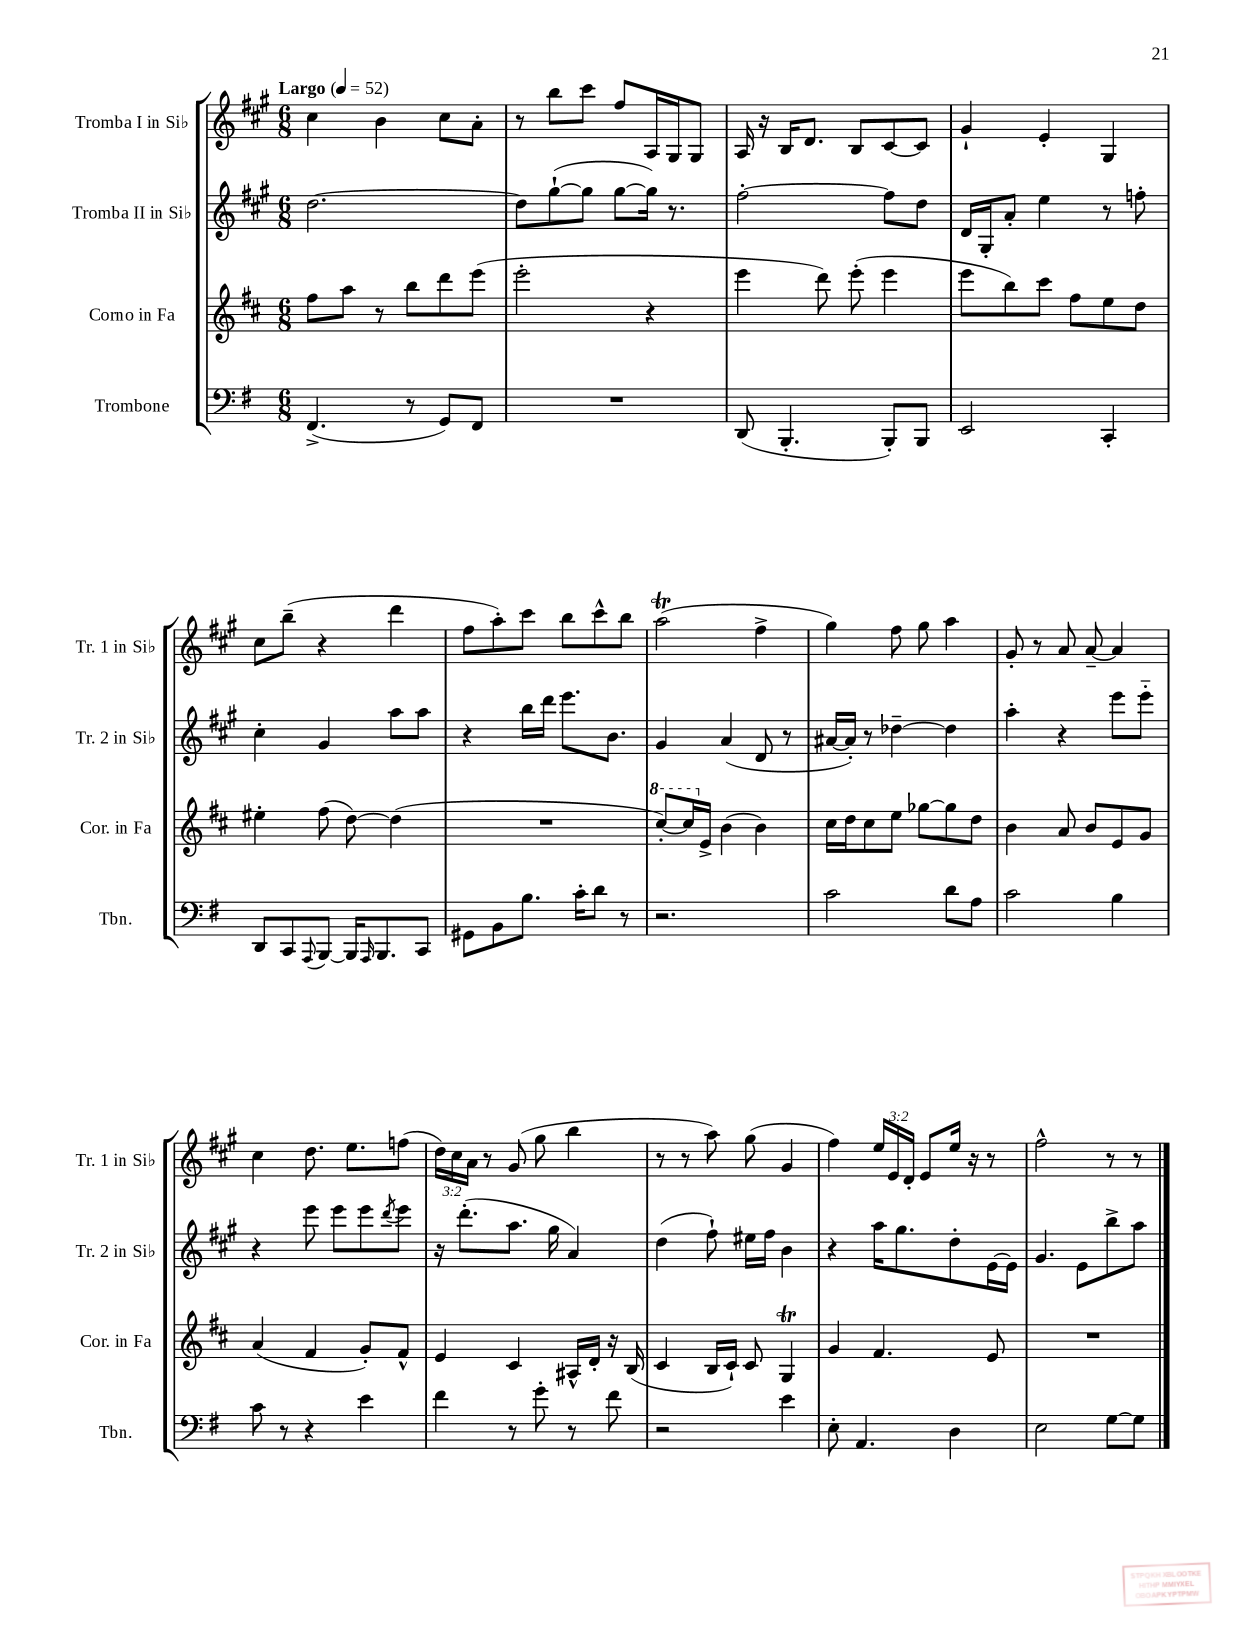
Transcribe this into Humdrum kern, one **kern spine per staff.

**kern	**kern	**kern	**kern
*staff4	*staff3	*staff2	*staff1
*clefF4	*clefG2	*clefG2	*clefG2
*k[f#]	*k[f#c#]	*k[f#c#g#]	*k[f#c#g#]
*M6/8	*M6/8	*M6/8	*M6/8
*MM52	*MM52	*MM52	*MM52
(4.FF#^	8ff#	[2.dd	4cc#
.	8aa	.	.
.	8r	.	4b
8r	8bb	.	.
8GG)	8ddd	.	8cc#
8FF#	(8eee	.	8a'
=	=	=	=
2.r	2eee'	8dd]	8r
.	.	([8gg#`	8bb
.	.	8gg#]	8ccc#
.	.	[8gg#	8ff#
.	4r	16gg#])	16A
.	.	8.r	16G#
.	.	.	8G#
=	=	=	=
(8DD	4eee	[2ff#'	16A
.	.	.	16r
4.BBB'	.	.	16B
.	.	.	8.d
.	8ddd)	.	.
.	(8eee'	.	8B
8BBB')	4eee	8ff#]	[8c#
8BBB	.	8dd	8c#]
=	=	=	=
2EE	8eee	16d	4g#`
.	.	16G#'	.
.	8bb)	8a'	.
.	8ccc#	4ee	4e'
.	8ff#	.	.
4CC'	8ee	8r	4G#
.	8dd	8ff'	.
=	=	=	=
8DD	4ee#'	4cc#'	8cc#
8CC	.	.	(8bb~
8qqAAA	.	.	.
[8BBB	(8ff#	4g#	4r
16BBB]	[8dd)	.	.
16qqAAA	.	.	.
8.BBB	.	.	.
.	(4dd]	8aa	4ddd
8CC	.	8aa	.
=	=	=	=
8GG#	2.r	4r	8ff#
8BB	.	.	8aa')
8.B	.	16bb	8ccc#
.	.	16ddd	.
.	.	8.eee	8bb
16c'	.	.	.
8d	.	.	8ccc#^^
.	.	8.b	.
8r	.	.	8bb
=	=	=	=
2.r	[8ccc#')	4g#	(2aa
.	16ccc#]	.	.
.	16e^	.	.
.	(4b	(4a	.
.	4b)	8d	4ff#^
.	.	8r	.
=	=	=	=
2c	16cc#	[16a#	4gg#)
.	16dd	16a#'])	.
.	8cc#	8r	.
.	8ee	[4dd-~	8ff#
.	[8gg-	.	8gg#
8d	8gg-]	4dd-]	4aa
8A	8dd	.	.
=	=	=	=
2c	4b	4aa'	8g#'
.	.	.	8r
.	8a	4r	8a
.	8b	.	[8a~
4B	8e	8eee	4a]
.	8g	8eee'~	.
=	=	=	=
8c	(4a	4r	4cc#
8r	.	.	.
4r	4f#	8eee	8.dd
.	.	8eee	.
.	.	.	8.ee
4e	8g')	8eee	.
.	.	8qddd	.
.	8f#^^	8eee	(8ff
=	=	=	=
4f#	4e	16r	24dd)
.	.	.	24cc#
.	.	(8.ddd'	.
.	.	.	24a
.	.	.	8r
8r	4c#	8.aa	(8g#
8g'	.	.	8gg#
.	.	16gg#	.
8r	16A#^^	4a)	4bb
.	16d'	.	.
8f#	16r	.	.
.	(16B	.	.
=	=	=	=
2r	4c#	(4dd	8r
.	.	.	8r
.	16B	8ff#`)	8aa)
.	16c#`)	.	.
.	8c#	16ee#	(8gg#
.	.	16ff#	.
4e	4G	4b	4g#
=	=	=	=
8E'	4g	4r	4ff#)
4.AA	.	.	.
.	4.f#	16aa	24ee
.	.	.	24e
.	.	8.gg#	.
.	.	.	24d'
.	.	.	8e
4D	.	8dd'	16ee
.	.	.	16r
.	8e	[16e	8r
.	.	16e]	.
=	=	=	=
2E	2.r	4.g#	2ff#^^
.	.	8e	.
[8G	.	8bb^	8r
8G]	.	8aa	8r
==	==	==	==
*-	*-	*-	*-
